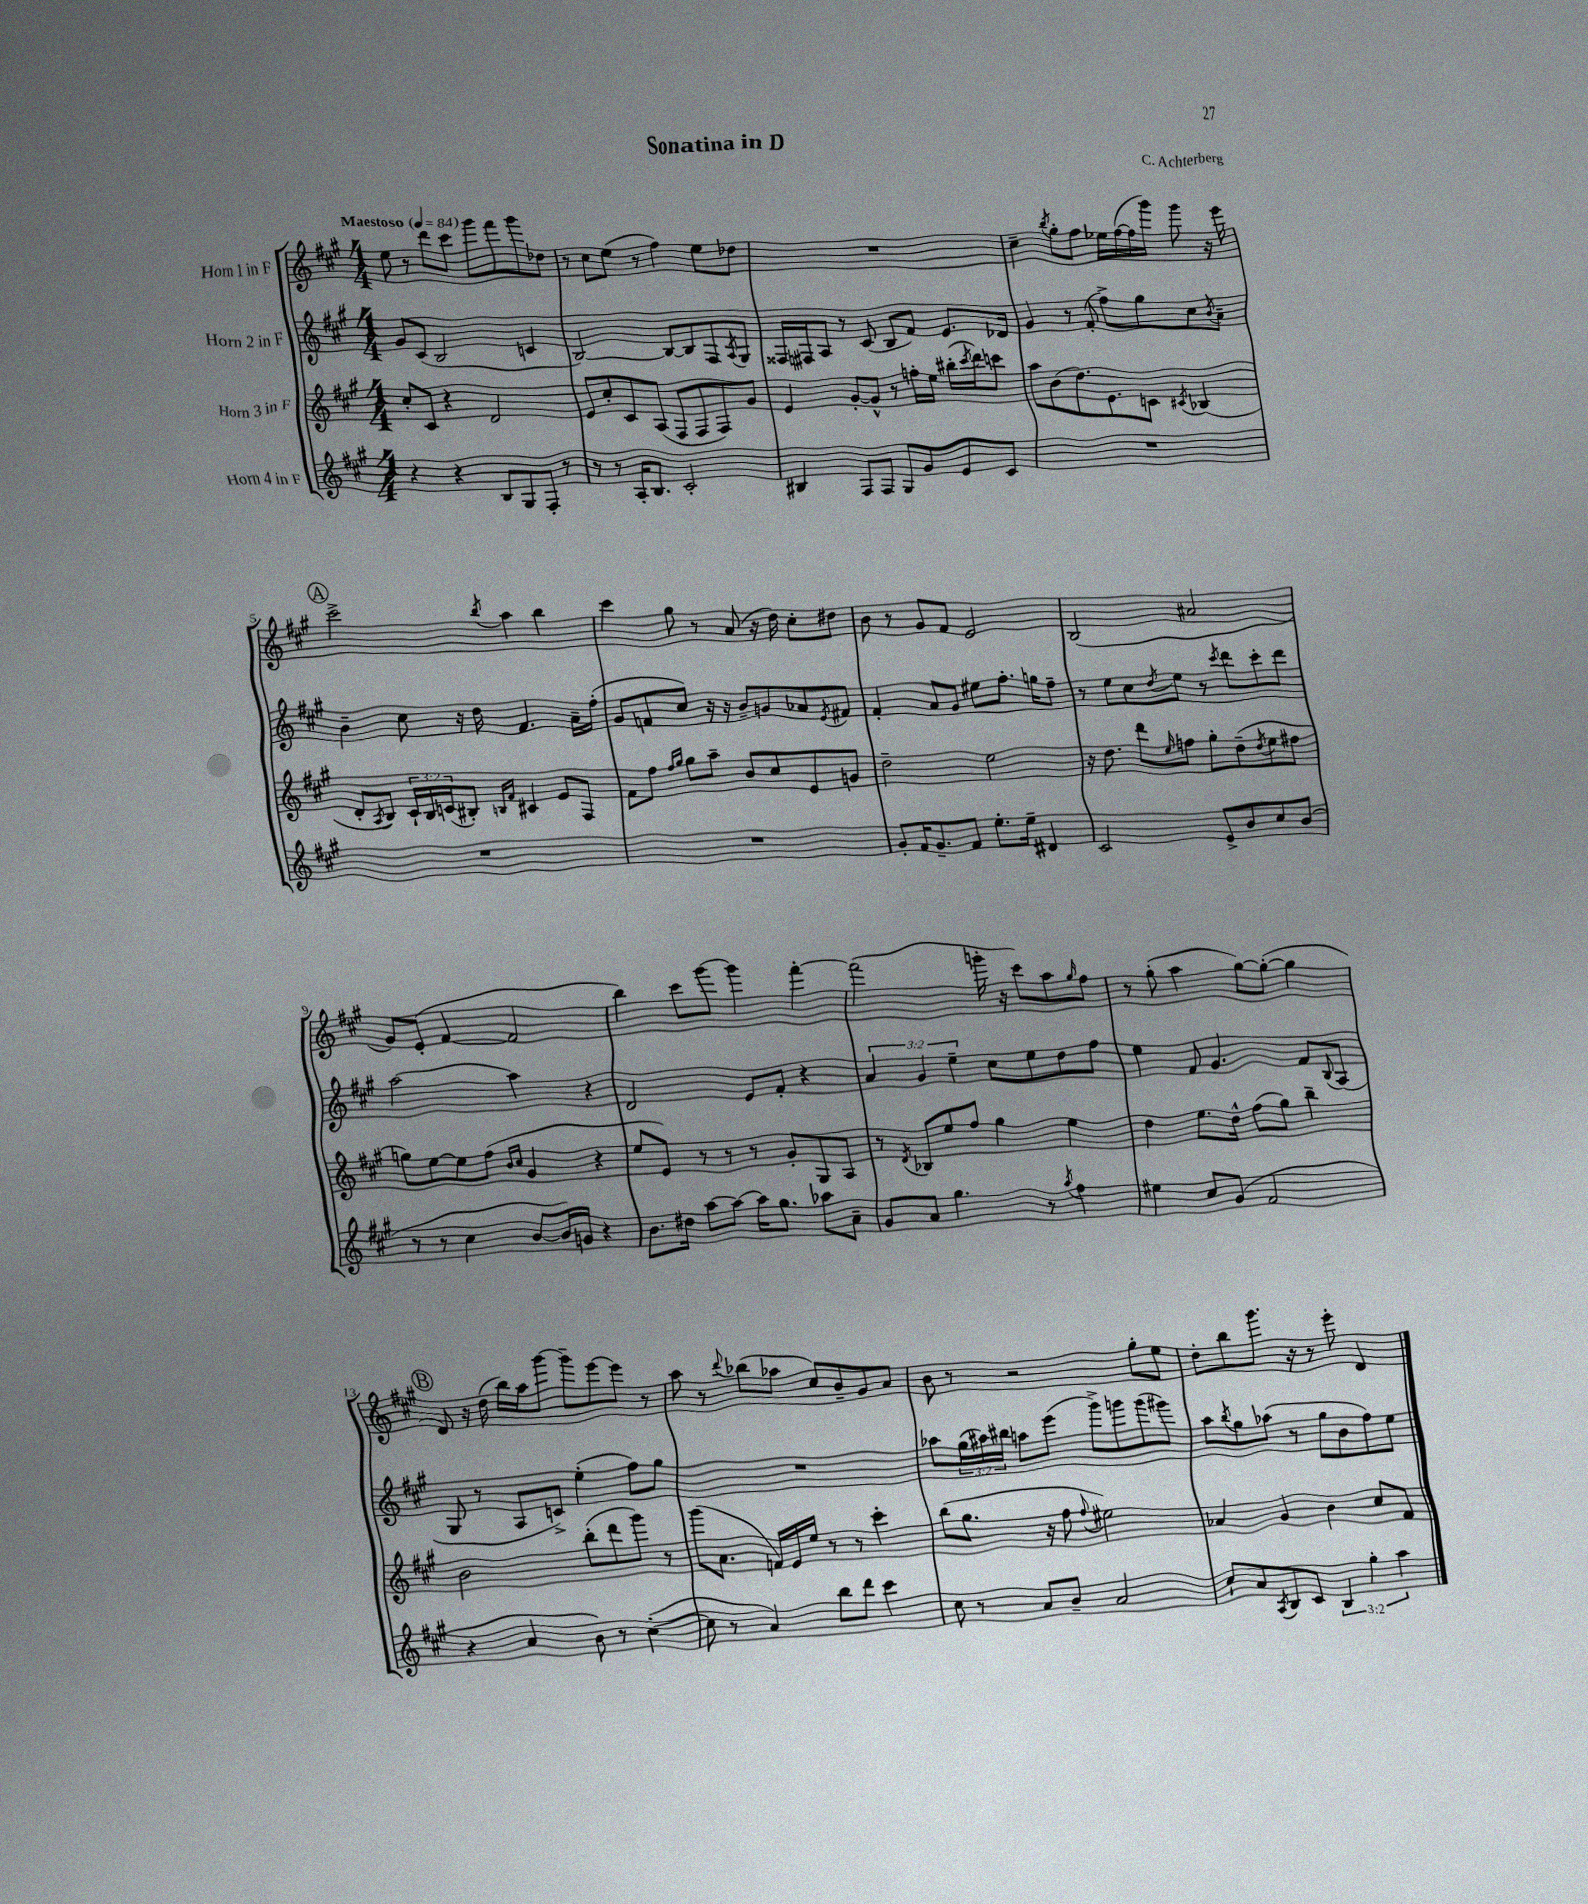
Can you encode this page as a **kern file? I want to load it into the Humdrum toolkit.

**kern	**kern	**kern	**kern
*staff4	*staff3	*staff2	*staff1
*clefG2	*clefG2	*clefG2	*clefG2
*k[f#c#g#]	*k[f#c#g#]	*k[f#c#g#]	*k[f#c#g#]
*M4/4	*M4/4	*M4/4	*M4/4
*MM84	*MM84	*MM84	*MM84
4r	8cc#'/L	8g#/L	8ee\
.	8c#/J	(8c#/J	8r
4r	4r	2B/	8ddd\L
.	.	.	8ccc#\J
8B/L	2d/	.	8ggg#\L
8G#/	.	.	8fff#\
8F#'/J	.	4c/	8ggg#\
8r	.	.	8dd-\J
=	=	=	=
8r	8e/L	[2B/)	8r
8r	8cc#'/	.	8cc#\L
16A'/LK	8c#/	.	(8ee\J
8.B/J	.	.	.
.	(8A/J	.	8r
2c#'/	8F#/L	8B/_L	4ff#\)
.	8F#/	8B/]	.
.	8F#/)	8F#/	8ee\L
.	.	8qA/	.
.	8g#/J	8G#/J	8dd-\J
=	=	=	=
4B#/	4e/	16F##/LL	1r
.	.	16F#/J	.
.	.	8A/J	.
8F#/L	[8g#'/L	8r	.
8F#/J	8g#^^/]J	(8c#/	.
8G#/L	8r	8B/L	.
8g#/	16ff'\LL	8f#/J)	.
.	16ee\JJ	.	.
8e/	(16bb#'\LL	8.e/L	.
.	8qccc#/	.	.
.	16ddd\J)	.	.
8c#/J	8ccc\J	.	.
.	.	16d-/Jk	.
=	=	=	=
1r	8aa\L	4g#/	4cc#~\
.	(8b\	.	.
.	.	.	8qbb/
.	8.dd\)	8r	8gg#'\L
.	.	(8f#'/	8ff#\J
.	8.e\	.	.
.	.	8ff#^\L)	16ee-\LL
.	.	.	([16ff#\
.	8c\J	8gg#\	16ff#\]
.	.	.	16ggg#\JJ)
.	8qc#/	.	.
.	(4B-/	8cc#\	8ggg#\
.	.	8qb/	.
.	.	8a~\J	16r
.	.	.	16eee\
=	=	=	=
1r	8d'/L	4b~\	2ccc#^\
.	8qA/	.	.
.	8B/J)	.	.
.	24c#`/LL	8cc#\	.
.	24B/	.	.
.	(24c/J	.	.
.	8B#'/J)	16r	.
.	.	16dd\	.
.	16qqB/LL	.	.
.	16qqf#/JJ	.	8qbb/
.	4c#/	4.f#/	4aa\
.	8e/L	.	4bb\
.	8F#/J	16a~\LL	.
.	.	(16ff#'\JJ	.
=	=	=	=
1r	8f#\L	8g#/L	4ccc#\
.	8ff#\J	8f/	.
.	16qqff#/LL	.	.
.	16qqgg#/JJ	.	.
.	8gg#\L	8cc#/J)	8gg#\
.	8aa~\J	16r	8r
.	.	16r	.
.	8b/L	8b~/L	(8a/
.	8cc#/	8g/	16r
.	.	.	16dd\)
.	8e/	8a-/	8cc#'\L
.	.	8qe/	.
.	8g/J	8f#/J	8dd#\J
=	=	=	=
8g#'/L	2dd~\	4f#'/	8b\
16f#/K	.	.	8r
8.g#~/	.	.	.
.	.	8a/L	8g#/L
8f#/J	.	8g#/J	8f#/J
8.ee'\L	2ee\	8ee#\L	2e/
.	.	8.ff#'\J	.
16ee~\Jk	.	.	.
4d#/	.	.	.
.	.	16gg\LK	.
.	.	8ff#~\J	.
=	=	=	=
2c#/	16r	8r	(2B/
.	8.dd\	.	.
.	.	8ee\L	.
.	8ddd\L	8cc#\	.
.	16qqee/	8qdd/	.
.	8ff\J	8ee\J	.
8e^/L	8gg#'\L	8r	2a#/
.	.	8qccc#/	.
8b/	(8dd~\	8ddd\L	.
.	8qdd/	.	.
8cc#/	8ee\	8ccc#'\	.
(8b/J	8ff#\J	8ddd\J	.
=	=	=	=
8r	8gg\L)	[2aa\	8g#/L)
8r	[8ee\	.	(8e'/J
4cc#\	8ee\]	.	[4f#/
.	(8ff#\J	.	.
.	16qqb/LL	.	.
.	16qqcc#/JJ	.	.
[8b/L	4g#/	4aa\]	2f#/]
16b/]L)	.	.	.
16g/JJ	.	.	.
4r	4r	4r	.
=	=	=	=
8.b\L	8ee/L	2d/	4bb\)
.	8e/J)	.	.
16dd#\Jk	.	.	.
[8aa\L	8r	.	8ccc#\L
8aa\_J	8r	.	[8ggg#\J
16aa\]LK	8r	8e/L	4ggg#\]
8.gg#\J	.	.	.
.	8g#'/L	8f#'/J	.
8aa-\L	8G#/	4r	[4fff#'\
8a~\J	8A/J	.	.
=	=	=	=
8g#/L	8r	6a/	(2fff#\]
.	8qd/	.	.
8a/J	8B-/L	.	.
.	.	6g#/	.
4.gg#\	8ee/	.	.
.	.	6ee~\	.
.	8ff#/J	.	.
.	4gg#\	8cc#\L	16ggg'\
.	.	.	16r
8r	.	8ee\	8ccc#\L)
8qaa/	.	.	.
4ff#\	4ee\	8dd\	8aa\
.	.	.	16qqgg#/
.	.	8ff#\J	8ff#\J
=	=	=	=
4ee#\	4dd\	4ee\	8r
.	.	.	(8gg#'\
8cc#/L	8.ee\L	8f#/	4aa\
(8g#/J	.	4.g#/	.
.	16dd^^\Jk	.	.
2f#/	(8ff#\L	.	[8gg#\L)
.	8gg#\J)	.	(8gg#'\_J
.	4bb~\	8f#/L	4gg#\]
.	.	8qqB/	.
.	.	(8A/J	.
=	=	=	=
4r	2b\	8G#/	8d/)
.	.	8r	16r
.	.	.	(16dd\
4a/	.	8A/L	16bb\LL)
.	.	.	16aa\J
.	.	8c^/J)	[8ggg#\J
8b\)	(8bb'\L	(4ee'\	8ggg#~\]L
8r	8ddd\	.	[8eee\
([4cc#'\	8ggg#\J)	8ff#\L)	8eee\]J
.	8r	8gg#\J	8r
=	=	=	=
8cc#\]	(8ggg#\L	1r	8aa\
8r	8.a\J	.	8r
.	.	.	8qqddd/
4a/)	.	.	(8bb-\L
.	16f/LL)	.	.
.	16e/	.	8aa-\J
.	16ee/JJ	.	.
8bb\L	8r	.	8cc#/L)
8ddd\J	8r	.	8b~/
4ccc#\	4ccc#'\	.	8g#/
.	.	.	8a/J
=	=	=	=
8cc#\	(8bb\L	8aa-\L	8b\
8r	8.gg#\J	(24gg#\L	8r
.	.	24aa#\)	.
.	.	24bb#\JJ	.
8a/L	.	8aa\L	2r
.	16r	.	.
8b~/J	8ff#\	(8eee\J	.
.	8qqff#/	.	.
2a/	2ee#\)	8ggg#^\L)	.
.	.	8ggg\	.
.	.	(8ggg\	8gg#'\L
.	.	8ggg#\J)	8ee\J
=	=	=	=
8cc#`/L	4a-/	8aa\L	8dd'\L
.	.	8qbb/	.
8a/	.	8gg#\	8bb\
8qA/	.	.	.
8B/	4g#/	(8aa-\J	8.ggg#\J
8c#/J	.	8r	.
.	.	.	16r
6B/	4b\	8gg#\L	8r
.	.	8b\	8eee'\
6gg#'\	.	.	.
.	8cc#/L	8ff#\)	4d/
6aa\	.	.	.
.	8f#/J	8ee\J	.
==	==	==	==
*-	*-	*-	*-
